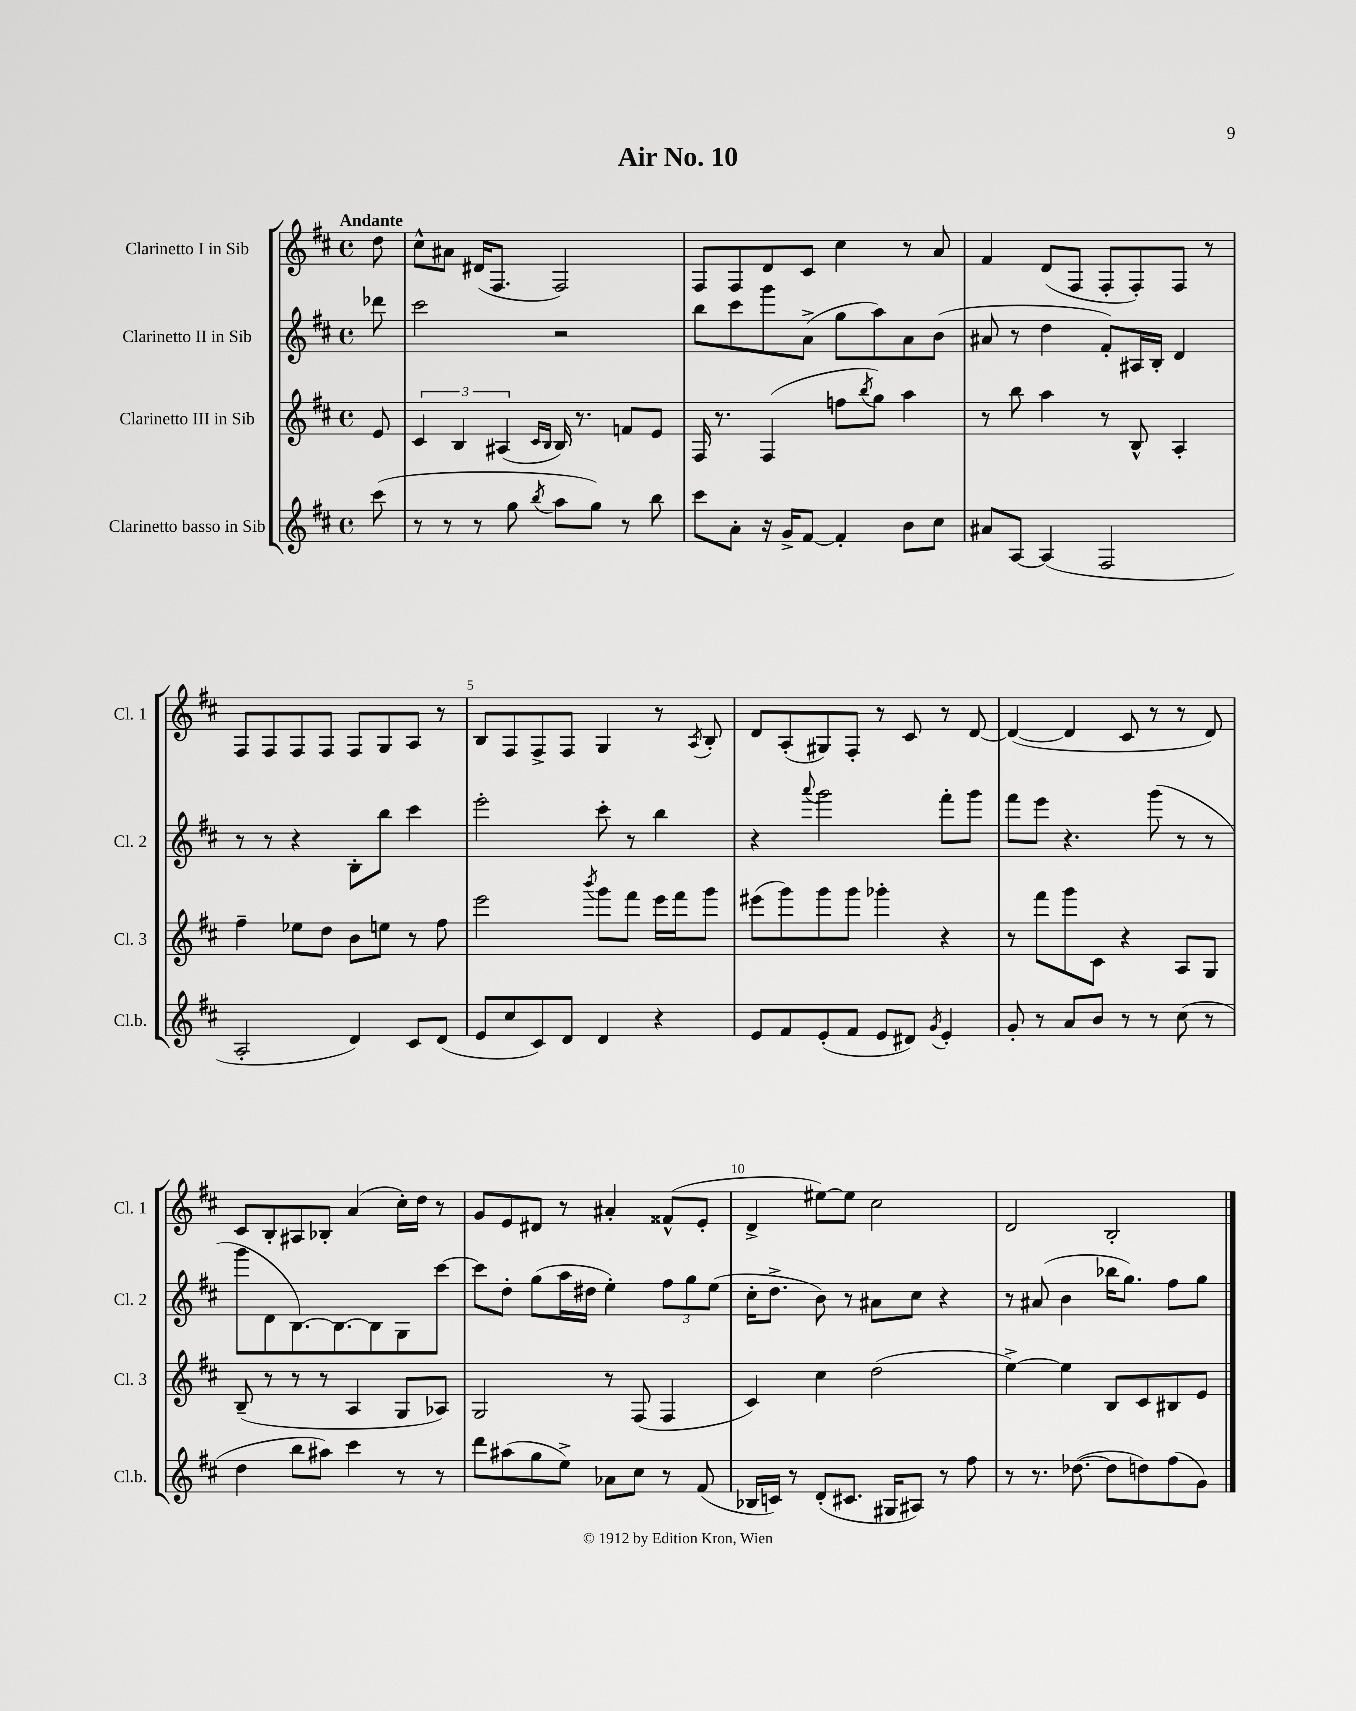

**kern	**kern	**kern	**kern
*part4	*part3	*part2	*part1
*staff4	*staff3	*staff2	*staff1
*I"Clarinetto basso in Sib	*I"Clarinetto III in Sib	*I"Clarinetto II in Sib	*I"Clarinetto I in Sib
*I'Cl.b.	*I'Cl. 3	*I'Cl. 2	*I'Cl. 1
*clefG2	*clefG2	*clefG2	*clefG2
*k[f#c#]	*k[f#c#]	*k[f#c#]	*k[f#c#]
*M4/4	*M4/4	*M4/4	*M4/4
*met(c)	*met(c)	*met(c)	*met(c)
=	=	=	=
!	!	!	!LO:TX:a:B:t=Andante
(8ccc#\	8e/	8ddd-X\	8dd\
=1	=1	=1	=1
8r	6c#/	2ccc#\	8cc#^^\L
8r	.	.	8a#X\J
.	6B/	.	.
8r	.	.	(16d#X/KL
.	.	.	8.F#/J
.	(6A#X/	.	.
8gg\	.	.	.
.	16qqc#/LL	.	.
8qbb/	16qqB/JJ	.	.
8aa\L	16B/)	2r	2F#/)
.	8.r	.	.
8gg\J)	.	.	.
8r	8fn/L	.	.
8bb\	8e/J	.	.
=2	=2	=2	=2
8ccc#\L	16F#/	8bb\L	8F#/L
.	8.r	.	.
8a'\J	.	8ccc#\	8F#/
16r	(4F#/	8ggg\	8d/
16g^/KL	.	.	.
[8f#/J	.	(8a^\J	8c#/J
4f#'/]	8ffn\L	8gg\L	4cc#\
.	8qbb/	.	.
.	8gg\J)	8aa\)	.
8b\L	4aa\	8a\	8r
8cc#\J	.	(8b\J	8a/
=3	=3	=3	=3
8a#X/L	8r	8a#X/	4f#/
[8A/J	8bb\	8r	.
(4A/]	4aa\	4dd\	(8d/L
.	.	.	8F#/J
2F#/	8r	8f#'/L)	8F#'/L
.	8B^^/	16A#X/L	8F#'/)
.	.	16B'/JJ	.
.	4A'/	4d/	8F#/J
.	.	.	8r
!!LO:LB:g=z
=4	=4	=4	=4
2A'/	4ff#~\	8r	8F#/L
.	.	8r	8F#/
.	8ee-X\L	4r	8F#/
.	8dd\J	.	8F#/J
4d/)	8b\L	8B'\L	8F#/L
.	8een\J	8bb\J	8G/
8c#/L	8r	4ccc#\	8A/J
(8d/J	8ff#\	.	8r
=5	=5	=5	=5
8e/L	2eee\	2eee'\	8B/L
8cc#/	.	.	8F#/
8c#/)	.	.	8F#^/
8d/J	.	.	8F#/J
.	8qbbb/	.	.
4d/	8ggg\L	8ccc#'\	4G/
.	8fff#\J	8r	.
4r	16eee\LL	4bb\	8r
.	16fff#\J	.	.
.	.	.	8qA/
.	8ggg\J	.	8B'/
=6	=6	=6	=6
8e/L	(8eee#X\L	4r	8d/L
8f#/	8ggg\)	.	(8A'/
.	.	8qqaaa/	.
(8e'/	8ggg\	2ggg\	8G#X/)
8f#/J	8ggg\J	.	8F#'/J
8e/L	4ggg-X'\	.	8r
8d#X/J)	.	.	8c#/
8qg/	.	.	.
4e'/	4r	8fff#'\L	8r
.	.	8ggg\J	[8d/
=7	=7	=7	=7
8g'/	8r	8fff#\L	(4d/_
8r	8fff#\L	8eee\J	.
8a/L	8ggg\	4.r	4d/]
8b/J	8c#\J	.	.
8r	4r	.	8c#/
8r	.	(8ggg\	8r
(8cc#\	8A/L	8r	8r
8r	8G/J	8r	8d/)
!!LO:LB:g=z
=8	=8	=8	=8
4dd\	(8B~/	8ggg\L	8c#/L
.	8r	8d\	8B'/
8bb\L	8r	[8.B\)	8A#X/
8aa#X\J)	8r	.	8B-X'/J
.	.	8.B\_	.
4ccc#\	4A/	.	(4a/
.	.	8B\]	.
8r	8G/L	8G\	16cc#'\LL)
.	.	.	16dd\JJ
8r	8A-X/J)	[8ccc#\J	8r
=9	=9	=9	=9
8ddd\L	2G/	8ccc#\L]	8g/L
(8aa#X\	.	8dd'\J	8e/
8gg\	.	(8gg\L	8d#X/J
8ee^\J)	.	16aa\L	8r
.	.	16dd#X\JJ	.
8a-X\L	8r	4ee'\)	4a#X'/
8cc#\J	(8F#/	.	.
8r	4F#/	12ff#\L	(8f##X^^/L
.	.	12gg\	.
(8f#/	.	.	8e'/J
.	.	(12ee\J	.
=10	=10	=10	=10
16B-X/LL	4c#/)	16cc#'\KL	4d^/
16cn/JJ)	.	8.dd^\J	.
8r	.	.	.
(8d'/L	4cc#\	8b\)	[8ee#X\L)
8.c#X/J	.	8r	8ee#\J]
.	(2dd\	8a#X\L	2cc#\
16G#X/KL	.	.	.
8A#X/J)	.	8cc#\J	.
8r	.	4r	.
8ff#\	.	.	.
=11	=11	=11	=11
8r	[4ee^\)	8r	2d/
8.r	.	(8a#X/	.
.	4ee\]	4b\	.
([8.dd-X\	.	.	.
8dd-\L]	8B/L	16bb-X\KL	2B'/
.	.	8.gg\J)	.
8ddn\)	8c#/	.	.
(8ff#\	8B#X/	8ff#\L	.
8g\J)	8e/J	8gg\J	.
==	==	==	==
*-	*-	*-	*-
